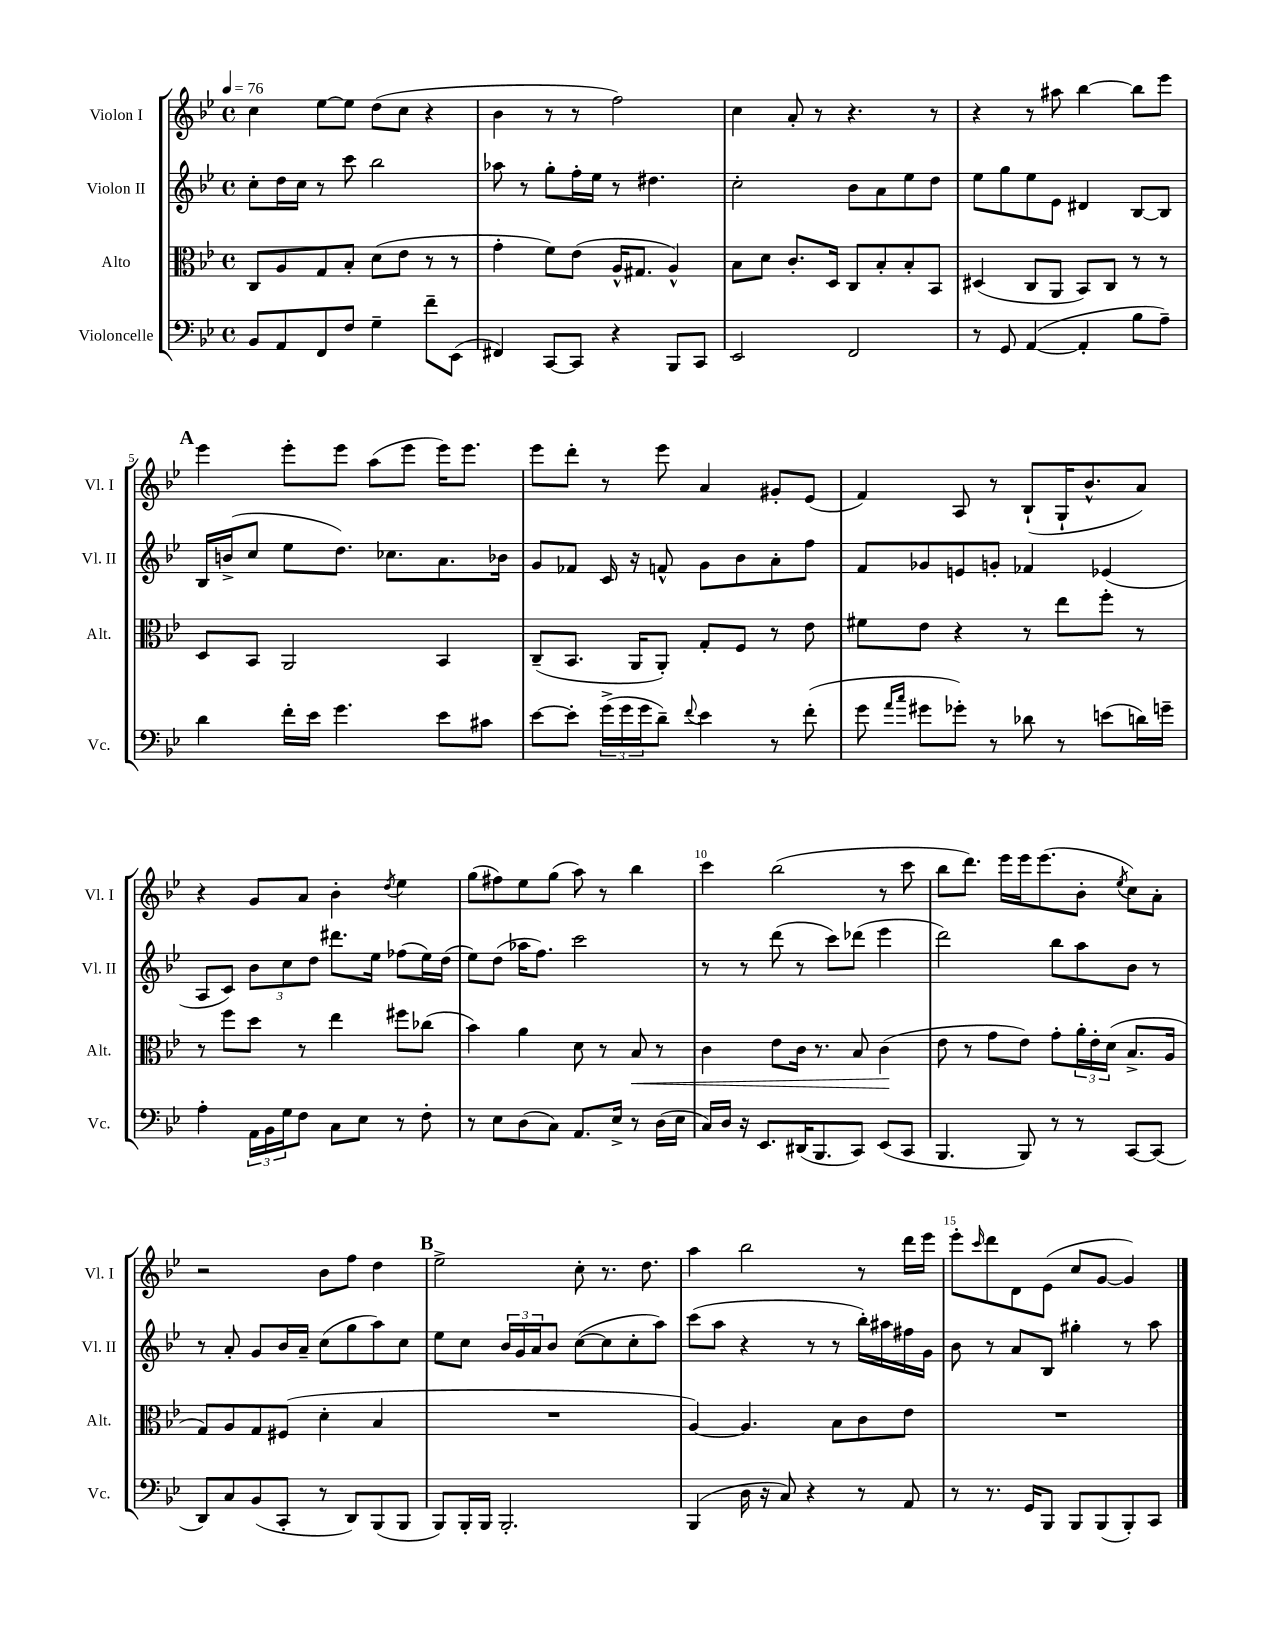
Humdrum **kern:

**kern	**kern	**dynam	**kern	**kern
*part4	*part3	*part3	*part2	*part1
*staff4	*staff3	*staff3	*staff2	*staff1
*I"Violoncelle	*I"Alto	*	*I"Violon II	*I"Violon I
*I'Vc.	*I'Alt.	*	*I'Vl. II	*I'Vl. I
*clefF4	*clefC3	*	*clefG2	*clefG2
*k[b-e-]	*k[b-e-]	*	*k[b-e-]	*k[b-e-]
*M4/4	*M4/4	*	*M4/4	*M4/4
*met(c)	*met(c)	*	*met(c)	*met(c)
*MM76	*MM76	*	*MM76	*MM76
=1	=1	=1	=1	=1
8BB-/L	8C/L	.	8cc'\L	4cc\
8AA/	8A/	.	16dd\L	.
.	.	.	16cc\JJ	.
8FF/	8G/	.	8r	[8ee-\L
8F/J	8B-'/J	.	8ccc\	8ee-\J]
4G~\	(8d\L	.	2bb-\	(8dd\L
.	8e-\J	.	.	8cc\J
8f~\L	8r	.	.	4r
(8EE-\J	8r	.	.	.
=2	=2	=2	=2	=2
4FF#X/)	4g'\	.	8aa-X\	4b-\
.	.	.	8r	.
[8CC/L	8f\L)	.	8gg'\L	8r
8CC/J]	(8e-\J	.	16ff'\L	8r
.	.	.	16ee-\JJ	.
4r	16A^^/KL	.	8r	2ff\)
.	8.G#X/J	.	.	.
.	.	.	4.dd#X\	.
8BBB-/L	4A^^/)	.	.	.
8CC/J	.	.	.	.
=3	=3	=3	=3	=3
2EE-/	8B-\L	.	2cc'\	4cc\
.	8d\J	.	.	.
.	8.c'/L	.	.	8a'/
.	.	.	.	8r
.	16D/Jk	.	.	.
2FF/	8C/L	.	8b-\L	4.r
.	8B-'/	.	8a\	.
.	8B-'/	.	8ee-\	.
.	8BB-/J	.	8dd\J	8r
=4	=4	=4	=4	=4
8r	(4D#X/	.	8ee-\L	4r
8GG/	.	.	8gg\	.
([4AA/	8C/L	.	8ee-\	8r
.	8AA/J	.	8e-\J	8aa#X\
4AA'/]	8BB-/L)	.	4d#X/	[4bb-\
.	8C/J	.	.	.
8B-\L	8r	.	[8B-/L	8bb-\L]
8A~\J)	8r	.	8B-/J]	8eee-\J
!!LO:LB:g=z
!!LO:REH:place=s1:t=A
=5	=5	=5	=5	=5
4d\	8D/L	.	16B-/LL	4eee-\
.	.	.	(16bn^/J	.
.	8BB-/J	.	8cc/J	.
16f'\LL	2AA/	.	8ee-\L	8eee-'\L
16e-\JJ	.	.	.	.
4.g\	.	.	8.dd\J)	8eee-\J
.	.	.	.	(8aa\L
.	.	.	8.cc-X\L	.
.	.	.	.	8eee-\J
8e-\L	4BB-/	.	8.a\	16eee-\KL)
.	.	.	.	8.eee-\J
8c#X\J	.	.	.	.
.	.	.	16b-X\Jk	.
=6	=6	=6	=6	=6
[8e-\L	(8C~/L	.	8g/L	8eee-\L
8e-'\J]	8.BB-/J	.	8f-X/J	8ddd'\J
(24g^\LL	.	.	16c/	8r
24g\	.	.	.	.
.	16AA/KL	.	16r	.
24g\J	.	.	.	.
8d~\J)	8AA'/J)	.	8fn^^/	8eee-\
8qqf/	.	.	.	.
4e-\	8G'/L	.	8g\L	4a/
.	8F/J	.	8b-\	.
8r	8r	.	8a'\	8g#X'/L
(8f'\	8e-\	.	8ff\J	(8e-/J
=7	=7	=7	=7	=7
8g\	8f#X\L	.	8f/L	4f/)
16qqa/LL	.	.	.	.
16qqcc/JJ	.	.	.	.
8g#X\L	8e-\J	.	8g-X/	.
8g-X'\J)	4r	.	8en/	8A/
8r	.	.	8gn'/J	8r
8d-X\	8r	.	4f-X/	(8B-`/L
8r	8ee-\L	.	.	16G`/K
.	.	.	.	8.b-^^/
(8en\L	8ff'\J	.	(4e-X/	.
16dn\L)	8r	.	.	8a/J)
16gn~\JJ	.	.	.	.
!!LO:LB:g=z
=8	=8	=8	=8	=8
4A'\	8r	.	8A/L	4r
.	8ff\L	.	8c/J)	.
24AA\LL	8dd\J	.	12b-\L	8g/L
24BB-\	.	.	.	.
24G\J	.	.	12cc\	.
8F\J	8r	.	.	8a/J
.	.	.	12dd\J	.
8C\L	4ee-\	.	8.ddd#X\L	4b-'\
8E-\J	.	.	.	.
.	.	.	16ee-\Jk	.
.	.	.	.	8qdd/
8r	8ff#X\L	.	(8ff-X\L	4ee-\
8F'\	(8cc-X\J	.	16ee-\L)	.
.	.	.	(16dd\JJ	.
=9	=9	=9	=9	=9
8r	4b-\)	.	8ee-\L)	(8gg\L
8E-\L	.	.	(8dd\J	8ff#X\)
(8D\	4a\	.	16aa-X\KL	8ee-\
.	.	.	8.ff\J)	.
8C\J)	.	.	.	(8gg\J
8.AA/L	8d\	.	2ccc\	8aa\)
.	8r	.	.	8r
16E-^/Jk	.	.	.	.
!	!	!LO:HP:b	!	!
8r	8B-/	<	.	4bb-\
(16D\LL	8r	.	.	.
16E-\JJ	.	.	.	.
=10	=10	=10	=10	=10
16C/LL)	4c\	.	8r	4ccc\
16D/JJ	.	.	.	.
16r	.	.	8r	.
8.EE-/L	.	.	.	.
.	8e-\L	.	(8ddd\	(2bb-\
(16DD#X/K	16c\Jk	.	8r	.
8.BBB-/	8.r	.	.	.
.	.	.	8ccc\L)	.
8CC/J)	8B-/	.	(8ddd-X\J	.
(8EE-/L	(4c\	.	4eee-\	8r
8CC/J	.	.	.	8ccc\
.	.	[	.	.
=11	=11	=11	=11	=11
4.BBB-/	8e-\	.	2ddd\)	8bb-\L
.	8r	.	.	8.ddd\J)
.	8g\L	.	.	.
.	.	.	.	16eee-\LL
8BBB-/)	8e-\J)	.	.	16eee-\J
.	.	.	.	(8.eee-\
8r	8g'\L	.	8bb-\L	.
8r	24a'\L	.	8aa\	8b-'\J
.	24e-'\	.	.	.
.	(24d\JJ	.	.	.
.	.	.	.	8qee-/
[8CC/L	8.B-^/L	.	8b-\J	8cc\L)
(8CC/J]	.	.	8r	8a'\J
.	16A/Jk	.	.	.
!!LO:LB:g=z
=12	=12	=12	=12	=12
8DD/L)	8G/L)	.	8r	2r
8C/	8A/	.	8a'/	.
(8BB-/	8G/	.	8g/L	.
8CC'/J	(8F#X/J	.	16b-/L	.
.	.	.	16a~/JJ	.
8r	4d'\	.	(8cc\L	8b-\L
8DD/L)	.	.	8gg\	8ff\J
(8BBB-/	4B-/	.	8aa\)	4dd\
8BBB-/J	.	.	8cc\J	.
!!LO:REH:place=s1:t=B
=13	=13	=13	=13	=13
8BBB-/L)	1r	.	8ee-\L	2ee-^\
16BBB-'/L	.	.	8cc\J	.
16BBB-/JJ	.	.	.	.
2.BBB-'/	.	.	24b-/LL	.
.	.	.	24g/	.
.	.	.	24a/J	.
.	.	.	8b-/J	.
.	.	.	([8cc\L	8cc'\
.	.	.	8cc\]	8.r
.	.	.	8cc'\	.
.	.	.	.	8.dd\
.	.	.	8aa\J)	.
=14	=14	=14	=14	=14
(4BBB-/	[4A/)	.	(8ccc\L	4aa\
.	.	.	8aa\J	.
16D\	4.A/]	.	4r	2bb-\
16r	.	.	.	.
8C/)	.	.	.	.
4r	.	.	8r	.
.	8B-\L	.	8r	.
8r	8c\	.	16bb-'\LL)	8r
.	.	.	16aa#X\	.
8AA/	8e-\J	.	16ff#X\	16ddd\LL
.	.	.	16g\JJ	16eee-\JJ
=15	=15	=15	=15	=15
8r	1r	.	8b-\	8eee-'\L
.	.	.	.	16qqccc/
8.r	.	.	8r	8ddd\
.	.	.	8a/L	8d\
16GG/KL	.	.	.	.
8BBB-/J	.	.	8B-/J	(8e-\J
8BBB-/L	.	.	4gg#X'\	8cc/L
(8BBB-/	.	.	.	[8g/J
8BBB-'/)	.	.	8r	4g/])
8CC/J	.	.	8aa\	.
==	==	==	==	==
*-	*-	*-	*-	*-
